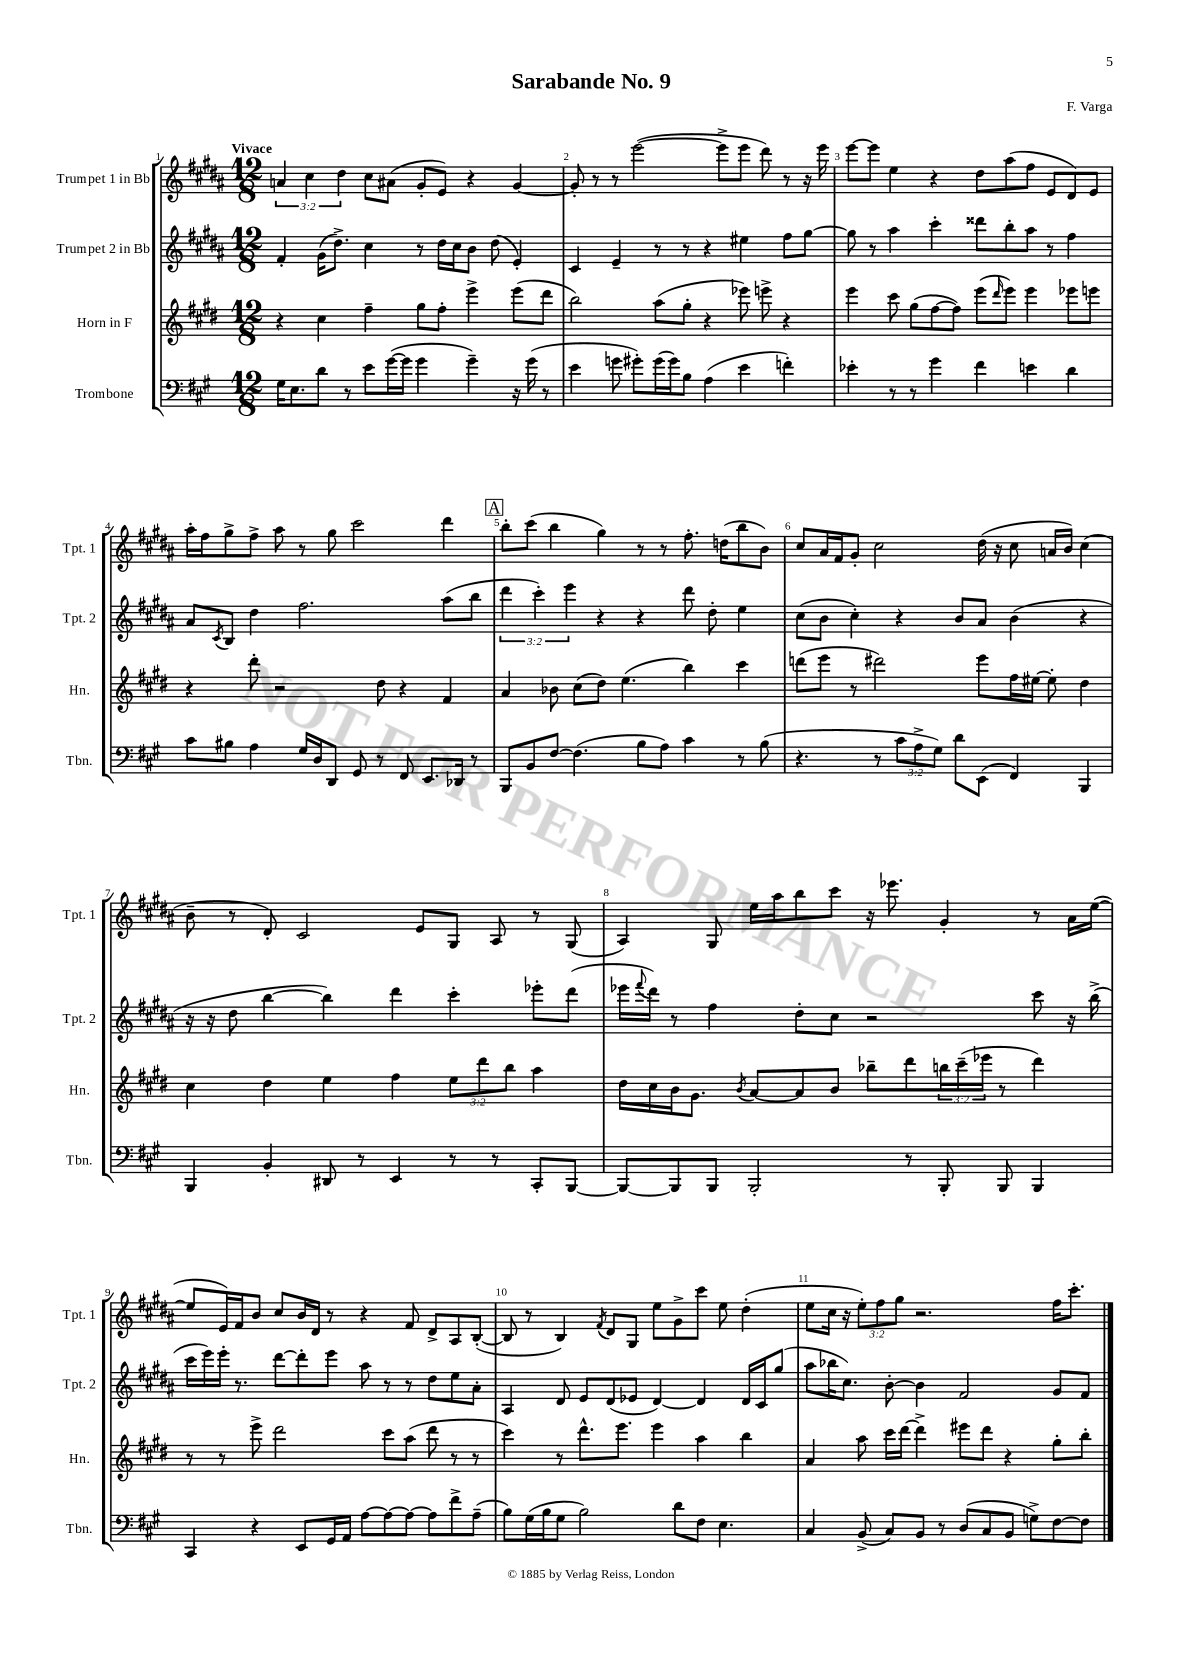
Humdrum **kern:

**kern	**kern	**kern	**kern
*staff4	*staff3	*staff2	*staff1
*clefF4	*clefG2	*clefG2	*clefG2
*k[f#c#g#]	*k[f#c#g#d#]	*k[f#c#g#d#a#]	*k[f#c#g#d#a#]
*M12/8	*M12/8	*M12/8	*M12/8
16G#\LK	4r	4f#'/	6a/
8.E\	.	.	.
.	.	.	6cc#\
8d\J	4cc#\	(16g#\LK	.
.	.	8.dd#^\J)	.
.	.	.	6dd#\
8r	.	.	.
8e\L	4ff#~\	4cc#\	8cc#\L
([16g#\L	.	.	(8a#\J
16g#\]JJ	.	.	.
4g#\	8gg#\L	8r	8g#'/L
.	8ff#'\J	16dd#\LL	8e/J)
.	.	16cc#\J	.
4g#~\)	4eee^\	8b\J	4r
.	.	(8dd#\	.
16r	(8eee\L	4e'/)	[4g#/
(16g#\	.	.	.
8r	8ddd#\J	.	.
=	=	=	=
4e\	2bb\)	4c#/	8g#'/]
.	.	.	8r
8g\	.	4e~/	8r
8g#'\L)	.	.	([2eee\
(16g#\L	(8aa\L	8r	.
16g#\J)	.	.	.
8B\J	8gg#'\J	8r	.
(4A\	4r	4r	.
.	.	.	8eee^\]L
4e\	8eee-\)	4ee#\	8eee\J
.	8eee^\	.	8ddd#\)
4f'\)	4r	8ff#\L	8r
.	.	[8gg#\J	16r
.	.	.	16eee\
=	=	=	=
4e-'\	4eee\	8gg#\]	[8eee\L
.	.	8r	8eee\]J
8r	8ccc#\	4aa#\	4ee\
8r	(8gg#\L	.	.
4g#\	[8ff#\	4ccc#'\	4r
.	8ff#\]J)	.	.
4f#\	(8eee\L	8ddd##\L	8dd#\L
.	16qqddd#/	.	.
.	8eee\J)	8bb'\	(8aa#\
4e\	4eee\	8aa#\J	8ff#\J
.	.	8r	8e/L
4d\	8eee-\L	4ff#\	8d#/)
.	8eee\J	.	8e/J
=	=	=	=
8c#\L	4r	8a#/L	16aa#'\LL
.	.	.	16ff#\J
.	.	8qc#/	.
8B#\J	.	8B/J	8gg#^\
4A\	8ddd#'\	4dd#\	8ff#^\J
.	2r	.	8aa#\
16G#/LL	.	2.ff#\	8r
16D/J	.	.	.
8DD/J	.	.	8gg#\
8GG#/	.	.	2ccc#\
8r	8dd#\	.	.
8FF#/	4r	.	.
8.EE/L	.	.	.
.	4f#/	(8aa#\L	4ddd#\
16DD-/Jk	.	.	.
8r	.	8bb\J	.
=	=	=	=
8BBB/L	4a/	6ddd#\	8bb'\L
8BB/	.	.	(8ccc#\J
.	.	6ccc#'\)	.
[8F#/J	8b-\	.	4bb\
.	.	6eee\	.
(4.F#\]	(8cc#\L	.	.
.	8dd#\J)	4r	4gg#\)
.	(4.ee\	.	.
8B\L	.	4r	8r
8A\J)	.	.	8r
4c#\	4bb\)	8ddd#\	8.ff#'\
.	.	8dd#'\	.
.	.	.	(16dd\LK
8r	4ccc#\	4ee\	8bb\
(8B\	.	.	8b\J)
=	=	=	=
4.r	(8ddd\L	(8cc#\L	8cc#/L
.	8eee\J	8b\J	16a#/L
.	.	.	16f#/J
.	8r	4cc#'\)	8g#'/J
8r	2ddd#\)	.	2cc#\
12c#\L	.	4r	.
12A^\	.	.	.
12G#\J)	.	.	.
8d\L	.	8b/L	.
(8EE\J	8eee\L	8a#/J	(16dd#\
.	.	.	16r
4FF#/)	16ff#\L	(4b\	8cc#\
.	[16ee#\JJ	.	.
.	8ee#'\]	.	16a/LL
.	.	.	16b/JJ)
4BBB/	4dd#\	4r	(4cc#\
=	=	=	=
4BBB/	4cc#\	16r	8b~\
.	.	16r	.
.	.	8dd#\	8r
4BB'/	4dd#\	[4bb\	8d#'/)
.	.	.	2c#/
8DD#/	4ee\	4bb\])	.
8r	.	.	.
4EE/	4ff#\	4ddd#\	.
.	.	.	8e/L
8r	12ee\L	4ccc#'\	8G#/J
.	12ddd#\	.	.
8r	.	.	8A#/
.	12bb\J	.	.
8CC#'/L	4aa\	8eee-'\L	8r
[8BBB/J	.	(8ddd#\J	(8G#/
=	=	=	=
8BBB/_L	16dd#\LL	16eee-\LL	4A#/)
.	.	8qqfff#/	.
.	16cc#\	16ddd#\JJ)	.
8BBB/]	16b\J	8r	.
.	8.g#\J	.	.
8BBB/J	.	4ff#\	8G#/
.	8qb/	.	.
2BBB'/	[8a/L	.	16ee\LL
.	.	.	16aa#\J
.	8a/]	8dd#'\L	8bb\
.	8b/J	8cc#\J	8ccc#\J
.	8bb-~\L	2r	16r
.	.	.	8.eee-\
8r	8ddd#\	.	.
8BBB'/	24bb\L	.	4g#'/
.	(24ccc#~\	.	.
.	24eee-\JJ	.	.
8BBB/	8r	.	.
4BBB/	4ddd#\)	8ccc#\	8r
.	.	16r	16a#\LL
.	.	(16bb^\	([16ee\JJ
=	=	=	=
4CC#/	8r	16ccc#\LL	8ee/]L
.	.	16eee\)	.
.	8r	16eee'\JJ	16e/L)
.	.	8.r	16f#/J
4r	8eee^\	.	8b/J
.	2ddd#\	[8ddd#\L	8cc#/L
8EE/L	.	8ddd#'\]	16b/L
.	.	.	16d#/JJ
16GG#/L	.	8eee\J	8r
16AA/JJ	.	.	.
[8A\L	.	8aa#\	4r
8A\_	8ccc#\L	8r	.
8A\_J	(8aa\J	8r	8f#/
8A\]L	8ddd#\	8dd#\L	8d#^/L
8f#^\	8r	8ee\	8A#/
(8A~\J	8r	8a#'\J	([8B'/J
=	=	=	=
8B\L)	4ccc#\)	4A#/	8B/]
(16G#\L	.	.	8r
16B\J	.	.	.
8G#\J	8r	8d#/	4B/)
2B\)	8.ddd#^^\L	8e/L	.
.	.	.	8qf#/
.	.	(8d#/	8d#/L
.	8.eee\J	.	.
.	.	8e-/J	8G#/J
.	4eee\	[4d#/)	8ee\L
8d\L	.	.	8g#^\
8F#\J	4aa\	4d#/]	8ccc#\J
4.E\	.	.	8ee\
.	4bb\	16d#/LL	(4dd#'\
.	.	16c#/J	.
.	.	(8gg#/J	.
=	=	=	=
4C#/	4a/	8aa#\L	8ee\L
.	.	16bb-\K	16cc#\Jk
.	.	8.cc#\J)	16r
(8BB^/	8aa\	.	12ee'\L)
.	.	.	12ff#\
8C#/L)	16ccc#\LL	[8b'\	.
.	.	.	12gg#\J
.	[16ddd#\JJ	.	.
8BB/J	4ddd#^\]	4b\]	2.r
8r	.	.	.
(8D/L	8eee#\L	2f#/	.
8C#/	8ddd#\J	.	.
8BB/J	4r	.	.
8G^\L)	.	.	.
[8F#\	8gg#'\L	8g#/L	16ff#\LK
.	.	.	8.ccc#'\J
8F#\]J	8bb'\J	8f#/J	.
==	==	==	==
*-	*-	*-	*-
